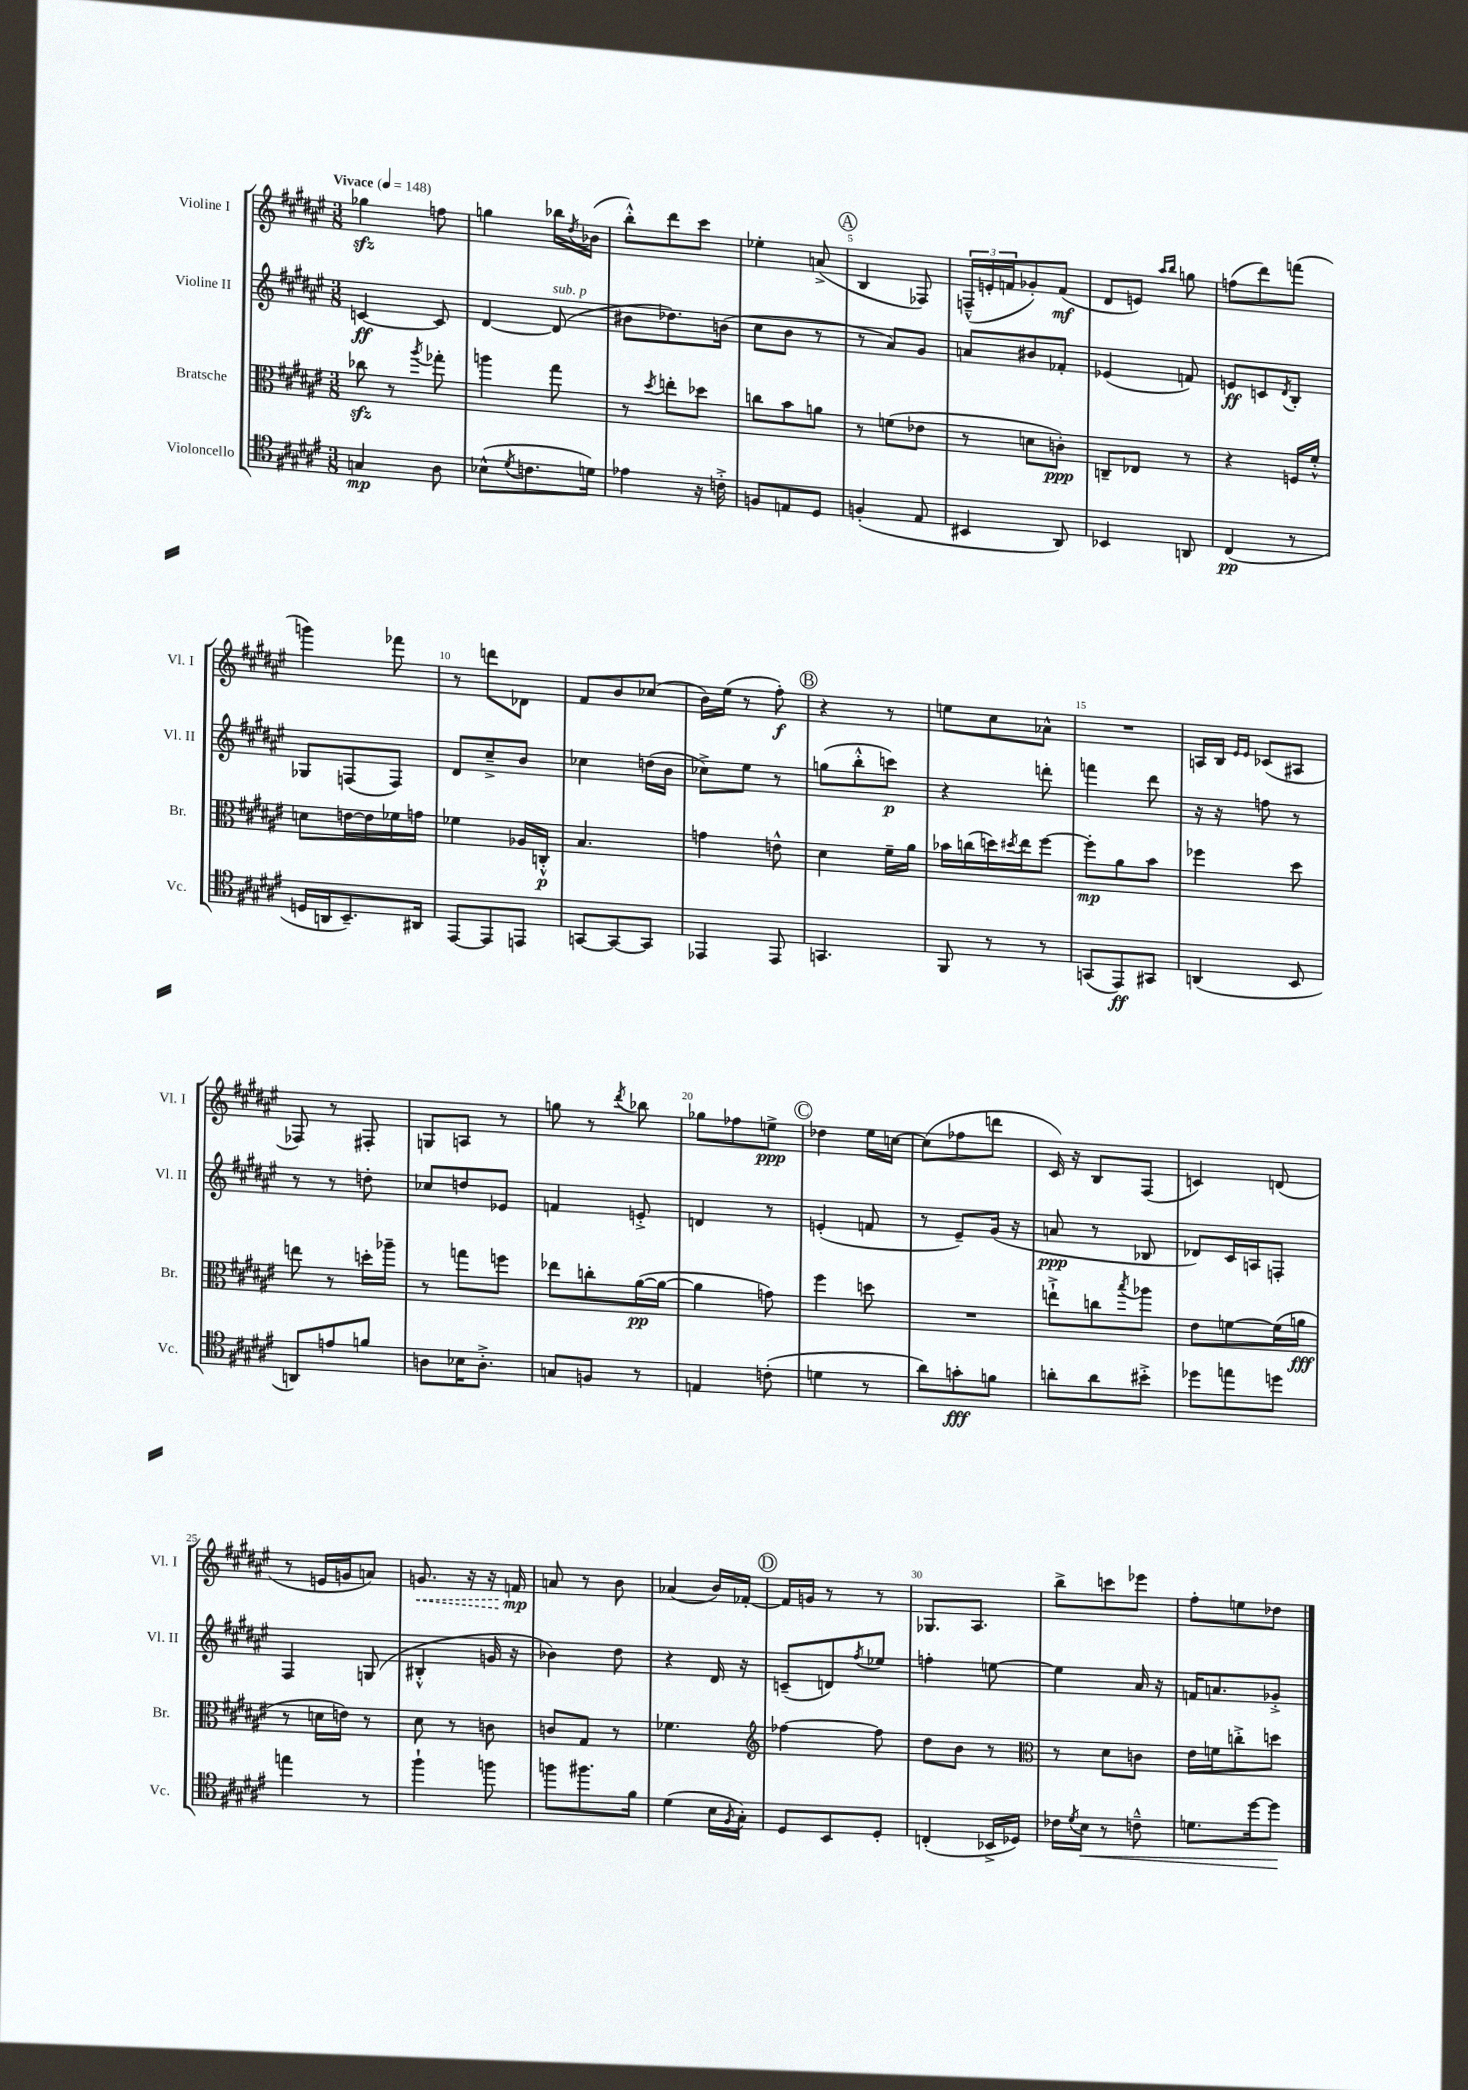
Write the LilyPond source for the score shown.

<<
\new StaffGroup <<
\new Staff = "s0" \with { instrumentName = "Violine I" shortInstrumentName = "Vl. I" } {
    \clef treble \key fis \major \numericTimeSignature \time 3/8 \tempo "Vivace" 4 = 148
    ges''4\sfz f''8 |
    g''4 bes''16 \acciaccatura { dis''8 } bes'16( |
    b''8-.-^) dis'''8 cis'''8 |
    ees''4-. a'8->( |
    \mark \markup { \circle "A" } b4 fes8) |
    \tuplet 3/2 { f16---^( e'16-. f'16 } ges'8-.) f'8\mf( |
    dis'8 e'8) \grace { ais''16 b''16 } g''8 |
    f''8( dis'''8) f'''8( |
    g'''4) fes'''8 |
    r8 d'''8 des'8 |
    fis'8 b'8 ces''8( |
    b'16) eis''16( r8 fis''8-.\f) |
    \mark \markup { \circle "B" } r4 r8 |
    e''8 cis''8 aes'8-^ |
    R4. |
    a16 b16 \grace { eis'16 eis'16 } ces'8( ais8 |
    fes8) r8 fis8-. |
    g8 a8 r8 |
    g''8 r8 \acciaccatura { dis'''8 } bes''8 |
    ges''8 fes''8 e''8->\ppp |
    \mark \markup { \circle "C" } des''4 eis''16 c''16~ |
    c''8( fes''8 d'''8 |
    cis'16) r16 b8 fis8( |
    c'4) d'8( |
    r8 e'16 g'16 a'8) |
    \once \override Hairpin.style = #'dashed-line g'8.\< r16 r16 f'16\mp\! |
    a'8 r8 b'8 |
    aes'4( b'16) fes'16~-. |
    \mark \markup { \circle "D" } fes'16 g'16 r8 r8 |
    ges8. ais8. |
    b''8-> c'''8 ees'''8 |
    fis''8-. e''8 des''8 \bar "|." |
}
\new Staff = "s1" \with { instrumentName = "Violine II" shortInstrumentName = "Vl. II" } {
    \clef treble \key fis \major \numericTimeSignature \time 3/8
    c'4~\ff c'8 |
    dis'4~ dis'8^\markup { \italic "sub. p" }( |
    bis'8 des''8.) b'16( |
    cis''8 b'8 r8 |
    \mark \markup { \circle "A" } r8 ais'8) gis'8 |
    a'8 bis'8 fes'8-. |
    ees'4( f'8) |
    e'8\ff c'8 \acciaccatura { dis'8 } b8-. |
    ges8 f8( f8) |
    dis'8 cis''8---> b'8 |
    ces''4 d''16( b'16 |
    ces''8->) eis''8 r8 |
    \mark \markup { \circle "B" } g''8( b''8-.-^ c'''8\p) |
    r4 d'''8-. |
    f'''4 dis'''8 |
    r16 r16 f''8 r8 |
    r8 r8 d''8-. |
    ces''8 d''8 ees'8 |
    f'4 e'8-.-> |
    d'4 r8 |
    \mark \markup { \circle "C" } e'4-.( f'8 |
    r8 eis'8--) gis'16( r16 |
    a'8\ppp r8 bes8 |
    des'8) cis'16 a16 f8-. |
    fis4 g8( |
    bis4-.-^ g'16 r16 |
    bes'4) dis''8 |
    r4 dis'16 r16 |
    \mark \markup { \circle "D" } c'8--( d'8) \acciaccatura { fis''8 } ees''8 |
    f''4-. e''8~ |
    e''4 ais'16 r16 |
    f'16 a'8. ges'8-.-> \bar "|." |
}
\new Staff = "s2" \with { instrumentName = "Bratsche" shortInstrumentName = "Br." } {
    \clef alto \key fis \major \numericTimeSignature \time 3/8
    ces''8\sfz r8 \acciaccatura { ais''8 } ges''8-. |
    a''4 gis''8 |
    r8 \acciaccatura { dis''8 } e''8-. des''8 |
    c''8 b'8 a'8 |
    \mark \markup { \circle "A" } r8 f'8( ees'8 |
    r8 d'8 c'8-.\ppp) |
    c8-- ees8 r8 |
    r4 f16 fis'16-.-^ |
    d'8 e'16~ e'16 fes'16 g'16 |
    fes'4 aes16 c16-.-^\p |
    b4. |
    g'4 e'8-^ |
    \mark \markup { \circle "B" } dis'4 fis'16-- ais'16 |
    bes'16 c''16( d''16) \acciaccatura { dis''8 } eis''16 fis''8~ |
    fis''8-.\mp ais'8 b'8 |
    fes''4 dis''8 |
    e''8 r8 d''16-. aes''16-- |
    r8 g''8 f''8 |
    ees''8 c''8-. ais'16~\pp( ais'16~ |
    ais'4 g'8) |
    \mark \markup { \circle "C" } fis''4 d''8 |
    R4. |
    e''8-!-> c''8 \acciaccatura { b''8 } aes''8 |
    eis'8 f'8~ f'16( a'16\fff |
    r8 d'16 e'16) r8 |
    dis'8 r8 c'8 |
    c'8 gis8 r8 |
    fes'4. |
    \mark \markup { \circle "D" } \clef treble fes''4~ fes''8 |
    dis''8 b'8 r8 |
    \clef alto r8 dis'8 c'8 |
    eis'16 f'16 c''8-.-> d''8 \bar "|." |
}
\new Staff = "s3" \with { instrumentName = "Violoncello" shortInstrumentName = "Vc." } {
    \clef tenor \key fis \major \numericTimeSignature \time 3/8
    g4\mp ais8 |
    bes8-^( \acciaccatura { dis'8 } c'8. d'16) |
    ees'4 r16 c'16-.-> |
    f8 e8 dis8 |
    \mark \markup { \circle "A" } f4-.( eis8 |
    bis,4 ais,8) |
    bes,4 a,8 |
    cis4\pp( r8 |
    d16 a,16 b,8.--) ais,16 |
    eis,8~ eis,8 e,8 |
    g,8~ g,8~ g,8 |
    ees,4 ees,8 |
    \mark \markup { \circle "B" } g,4. |
    fis,8 r8 r8 |
    g,8( eis,8\ff) gis,8 |
    a,4( b,8 |
    a,8) e'8 f'8 |
    a8 bes16 a8.-.-> |
    g8 f8 r8 |
    e4 c'8-.( |
    \mark \markup { \circle "C" } d'4 r8 |
    ais'8) g'8-.\fff f'8 |
    a'8-. a'8 bis'8-.-> |
    des''8 e''8 d''8 |
    e''4 r8 |
    fis''4-! f''8 |
    f''8 fis''8. fis'16 |
    dis'4( b16 \acciaccatura { fis8 } gis16-.) |
    \mark \markup { \circle "D" } dis8 b,8 dis8-. |
    c4-.( bes,16-> des16) |
    ces'16 \acciaccatura { dis'8 } b16\< r8 c'8---^ |
    d'8. dis''16~ dis''8\! \bar "|." |
}
>>
>>
\layout { \context { \Score \override BarNumber.break-visibility = ##(#f #t #t) barNumberVisibility = #(every-nth-bar-number-visible 5) } }
